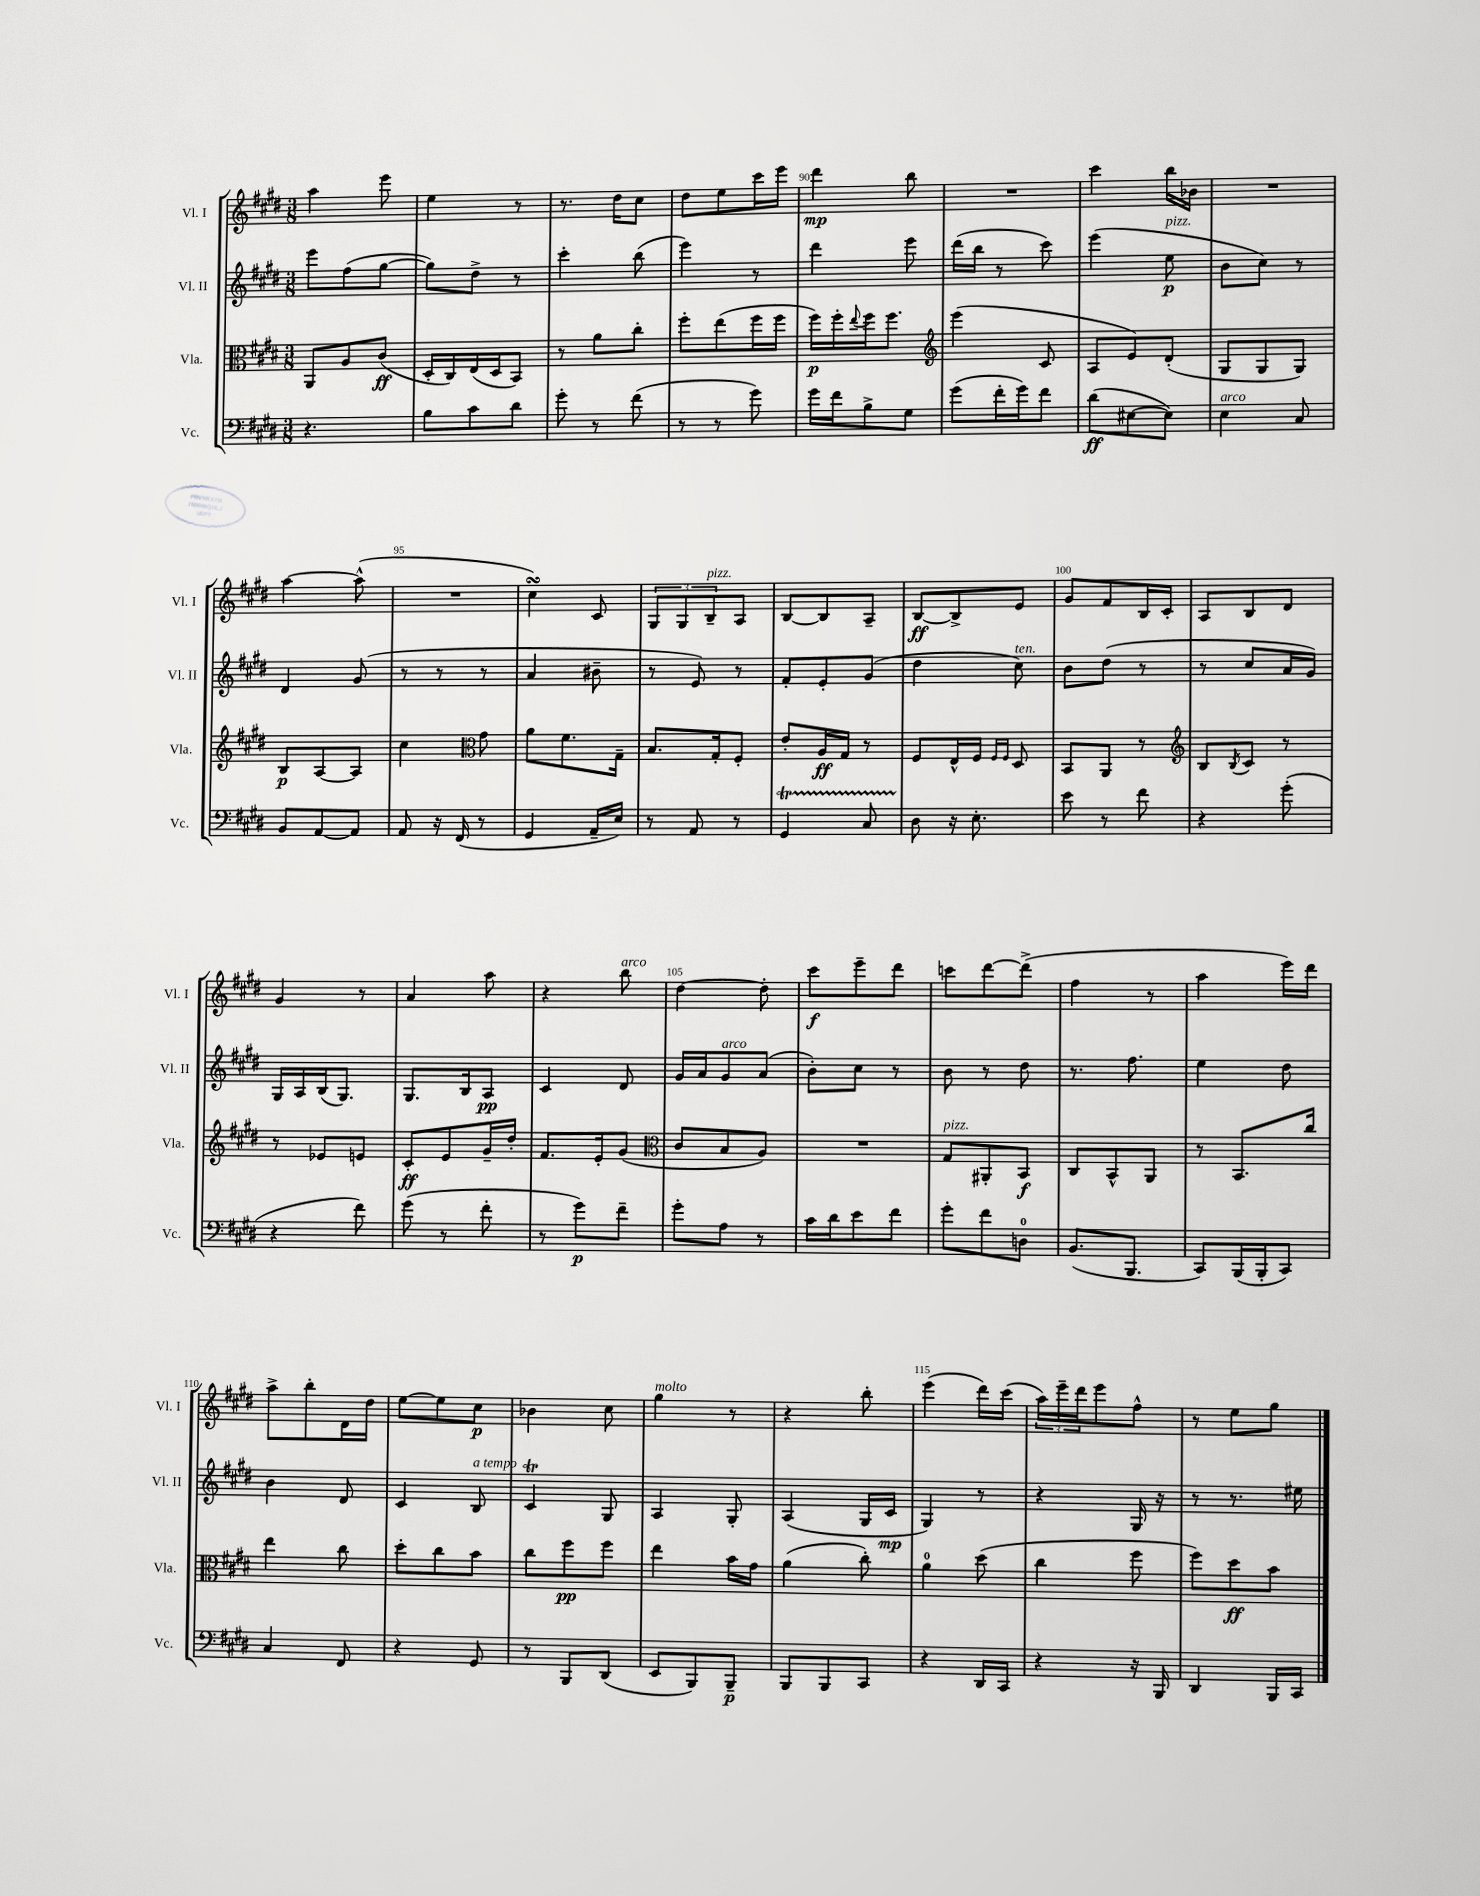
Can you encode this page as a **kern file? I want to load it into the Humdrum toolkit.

**kern	**kern	**kern	**kern
*staff4	*staff3	*staff2	*staff1
*clefF4	*clefC3	*clefG2	*clefG2
*k[f#c#g#d#]	*k[f#c#g#d#]	*k[f#c#g#d#]	*k[f#c#g#d#]
*M3/8	*M3/8	*M3/8	*M3/8
4.r	8AA	8eee	4aa
.	8A	(8ff#	.
.	(8c#	[8gg#	8eee
=	=	=	=
8B	16D#'	8gg#])	4ee
.	16C#)	.	.
8c#	(16E	8dd#^	.
.	16D#	.	.
8d#	8BB)	8r	8r
=	=	=	=
8g#'	8r	4ccc#'	8.r
8r	8a	.	.
.	.	.	16dd#
(8f#	8cc#'	(8bb	8cc#
=	=	=	=
8r	8ff#'	4eee)	8dd#
8r	(8ee	.	8ee
8g#)	16ff#	8r	16ccc#
.	16ff#	.	16eee
=	=	=	=
16g#	16ff#)	4ddd#	4ddd#
16f#	16ff#'	.	.
.	8qqee	.	.
8B^	16ff#	.	.
.	8.ff#	.	.
8G#	.	8eee	8bb
=	=	=	=
*	*clefG2	*	*
(8g#	(4eee	(16ddd#	4.r
.	.	16bb	.
16f#'	.	8r	.
16g#)	.	.	.
8f#	8c#	8ccc#)	.
=	=	=	=
(8d#	8A	(4eee	4ccc#
[8E#	8e)	.	.
8E#])	(8d#'	8ee	16bb
.	.	.	16b-
=	=	=	=
4E	8G#	8b	4.r
.	8G#	8cc#)	.
8C#	8G#)	8r	.
=	=	=	=
8BB	8B	4d#	[4aa
[8AA	[8A	.	.
8AA]	8A]	(8g#	(8aa^^]
=	=	=	=
8AA	4cc#	8r	4.r
16r	.	8r	.
(16FF#	.	.	.
*	*clefC3	*	*
8r	8g#	8r	.
=	=	=	=
4GG#	8a	4a	4cc#)
.	8.f#	.	.
16AA~	.	8b#~	8c#
16E)	16G#~	.	.
=	=	=	=
8r	8.B	8r	12G#
.	.	.	12G#
8AA	.	8e)	.
.	.	.	12B~
.	16G#'	.	.
8r	8F#'	8r	8A
=	=	=	=
4GG#	8e'	8f#'	[8B
.	16A	8e'	8B]
.	16G#	.	.
8C#	8r	(8g#	8A~
=	=	=	=
8D#	8F#	4dd#	[8B
16r	16E^^	.	8B^]
8.E'	16F#	.	.
.	16qqF#	.	.
.	16qqF#	.	.
.	8D#	8cc#)	8e
=	=	=	=
8e	8BB	8b	8g#
8r	8AA	(8dd#	8f#
8f#	8r	8r	16B
.	.	.	16c#'
=	=	=	=
*	*clefG2	*	*
4r	8B	8r	8A
.	8qB	.	.
.	8c#	8cc#	8B
(8g#'	8r	16a	8d#
.	.	16g#)	.
=	=	=	=
4r	8r	16G#	4g#
.	.	16A	.
.	8e-	(16B	.
.	.	8.G#)	.
8f#)	8e	.	8r
=	=	=	=
(8g#	8c#'	8.G#	4a
8r	8e	.	.
.	.	16B	.
8f#'	16g#~	8A	8aa
.	16dd#'	.	.
=	=	=	=
8r	8.f#	4c#	4r
8g#)	.	.	.
.	16e'	.	.
8f#~	(8g#	8d#	8bb
=	=	=	=
*	*clefC3	*	*
8g#'	8c#	16g#	[4dd#
.	.	16a	.
8A	8B	8g#	.
8r	8A)	(8a	8dd#']
=	=	=	=
16c#	4.r	8b')	8ccc#
16d#	.	.	.
8e	.	8cc#	8eee~
8f#	.	8r	8ddd#
=	=	=	=
8g#'	8G#	8b	8ccc
8f#	8AA#'	8r	[8ddd#
8D	8BB	8dd#	(8ddd#^]
=	=	=	=
(8.BB	8C#	8.r	4ff#
.	8BB^^	.	.
8.BBB	.	8.ff#	.
.	8AA	.	8r
=	=	=	=
8CC#)	8r	4ee	4aa
(16BBB	8.BB	.	.
16BBB'	.	.	.
8CC#)	.	8dd#	16eee)
.	16cc#	.	16ddd#
=	=	=	=
4C#	4ee	4b	8aa^
.	.	.	8bb'
8FF#	8cc#	8d#	16d#
.	.	.	16dd#
=	=	=	=
4r	8dd#'	4c#	[8ee
.	8cc#	.	8ee]
8GG#	8b	8B	8cc#
=	=	=	=
8r	8cc#	4c#	4b-
8BBB	8ff#	.	.
(8DD#	8ff#	8G#	8cc#
=	=	=	=
8EE	4ee	4A	4gg#
8BBB)	.	.	.
8BBB~	16b	8G#'	8r
.	16g#	.	.
=	=	=	=
8BBB	(4a	(4A	4r
8BBB	.	.	.
8CC#	8cc#')	16G#	8bb'
.	.	16c#	.
=	=	=	=
4r	4a	4G#)	(4eee
16DD#	(8dd#	8r	16ddd#)
16CC#	.	.	(16ccc#
=	=	=	=
4r	4cc#	4r	24aa)
.	.	.	24eee~
.	.	.	24ddd#
.	.	.	8eee
16r	8ff#	16G#	8ff#^^
16BBB	.	16r	.
=	=	=	=
4DD#	8ff#)	8r	8r
.	8dd#	8.r	8ee
16BBB	8b	.	8gg#
16CC#	.	16ee#	.
==	==	==	==
*-	*-	*-	*-
